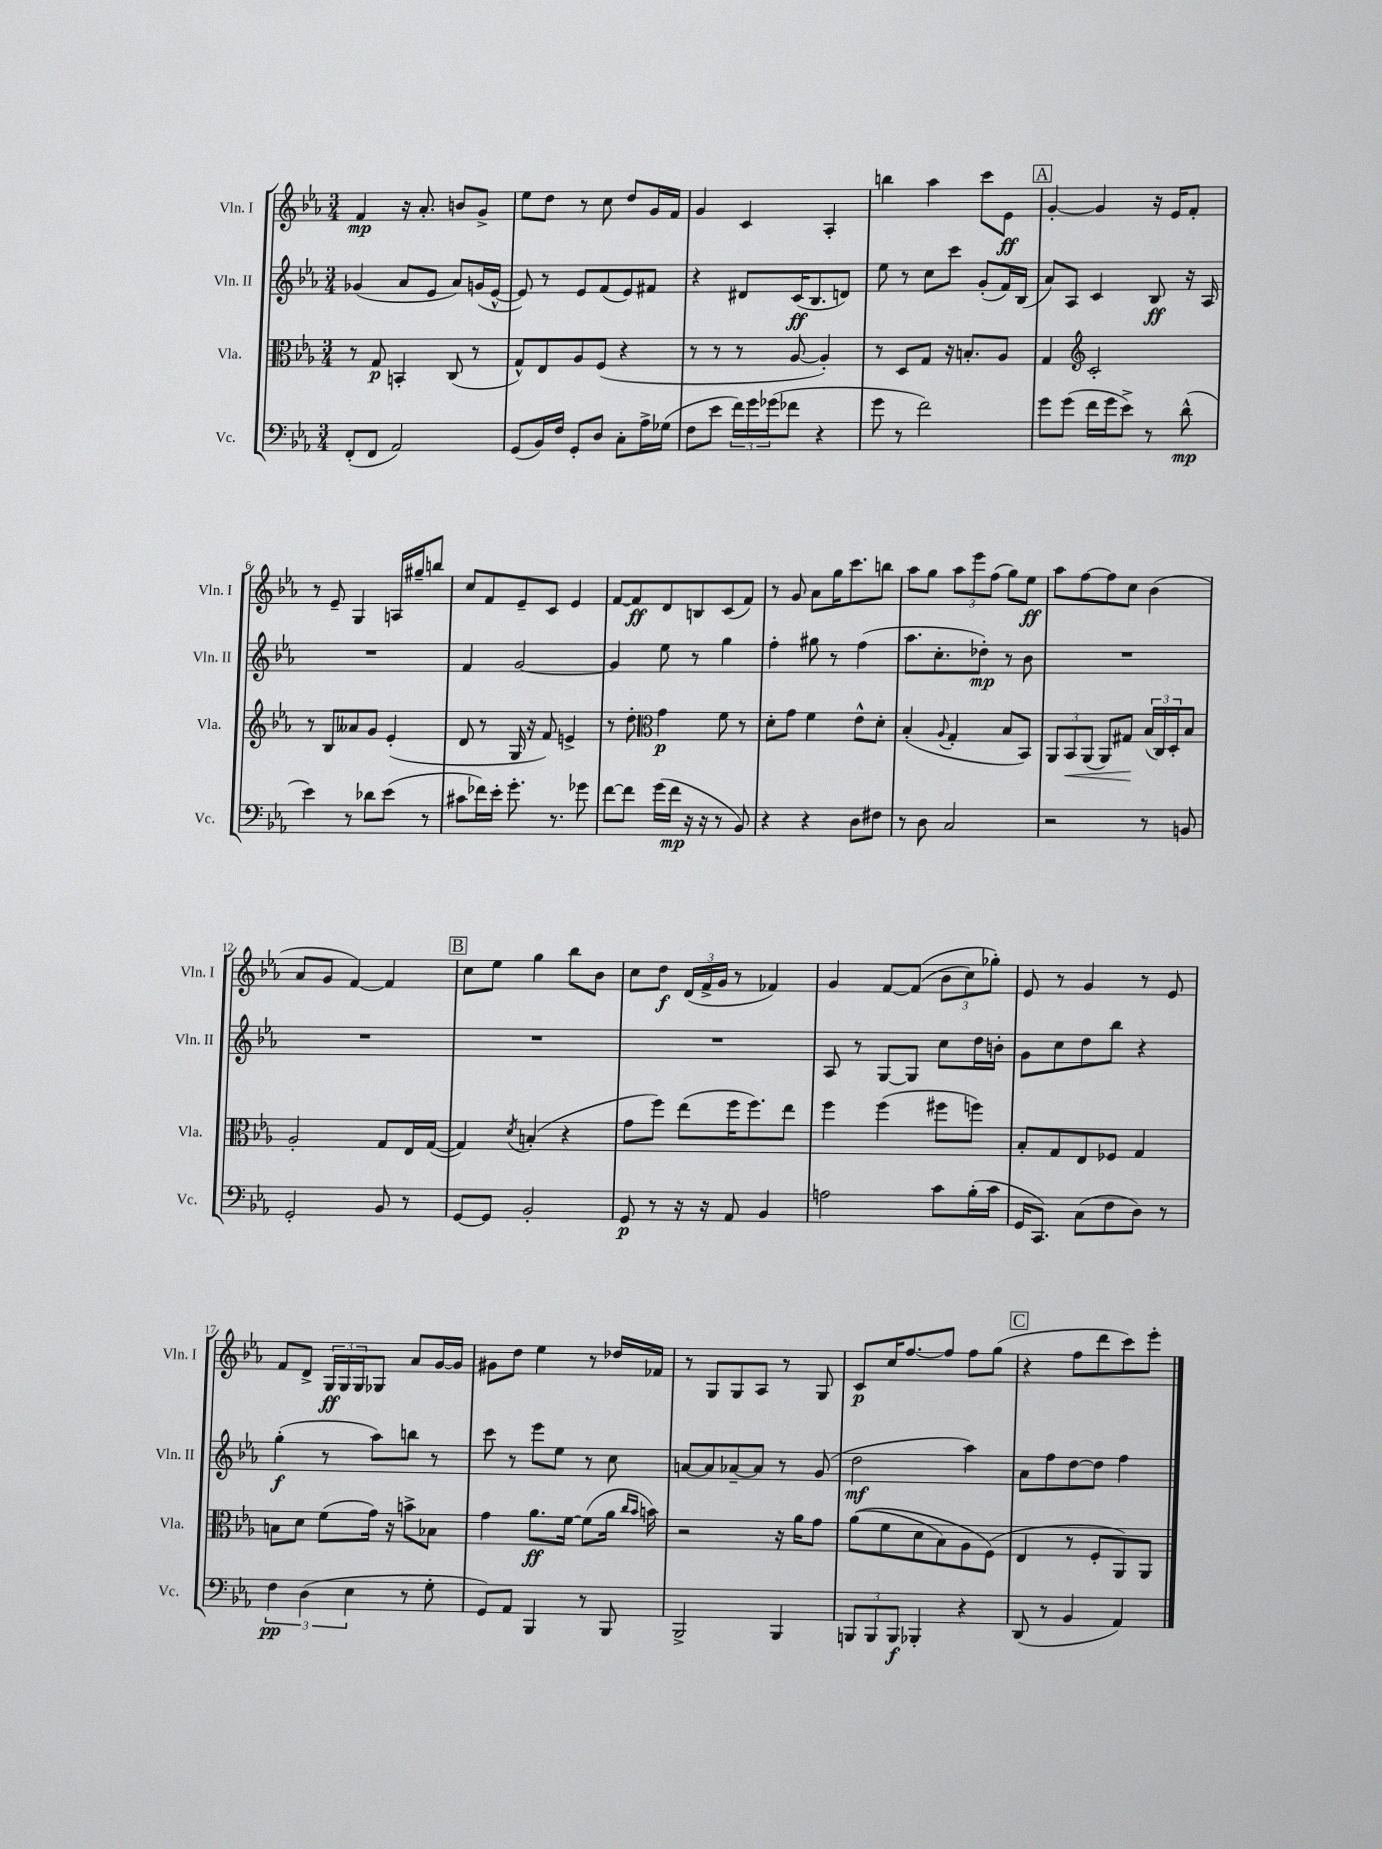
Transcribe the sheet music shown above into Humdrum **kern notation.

**kern	**dynam	**kern	**dynam	**kern	**dynam	**kern	**dynam
*part4	*part4	*part3	*part3	*part2	*part2	*part1	*part1
*staff4	*staff4	*staff3	*staff3	*staff2	*staff2	*staff1	*staff1
*I"Vc.	*	*I"Vla.	*	*I"Vln. II	*	*I"Vln. I	*
*I'Vc.	*	*I'Vla.	*	*I'Vln. II	*	*I'Vln. I	*
*clefF4	*	*clefC3	*	*clefG2	*	*clefG2	*
*k[b-e-a-]	*	*k[b-e-a-]	*	*k[b-e-a-]	*	*k[b-e-a-]	*
*M3/4	*	*M3/4	*	*M3/4	*	*M3/4	*
=1	=1	=1	=1	=1	=1	=1	=1
(8FF'/L	.	8r	.	(4g-X/	.	4f/	mp
8FF/J	.	8G/	p	.	.	.	.
2AA-/)	.	4BBn'/	.	8a-/L	.	16r	.
.	.	.	.	.	.	8.a-'/	.
.	.	.	.	8e-/J	.	.	.
.	.	(8C/	.	8a-/L)	.	8bn/L	.
.	.	8r	.	(16gn/L	.	8g^/J	.
.	.	.	.	[16e-^^/JJ	.	.	.
=2	=2	=2	=2	=2	=2	=2	=2
(8GG/L	.	8G^^/L)	.	8e-/])	.	8ee-\L	.
16BB-/L)	.	8E-/	.	8r	.	8dd\J	.
16F/JJ	.	.	.	.	.	.	.
8GG'/L	.	8A-/	.	8e-/L	.	8r	.
8D/J	.	(8F/J	.	(8f/	.	8cc\	.
8C'\L	.	4r	.	8e-/)	.	8dd/L	.
16A-^\L	.	.	.	8f#X/J	.	16g/L	.
(16G-X\JJ	.	.	.	.	.	16f/JJ	.
=3	=3	=3	=3	=3	=3	=3	=3
8F\L	.	8r	.	4r	.	4g/	.
8e-\J	.	8r	.	.	.	.	.
24f\LL)	.	8r	.	8d#X/L	.	4c/	.
24g\	.	.	.	.	.	.	.
(24g-X\J	.	.	.	.	.	.	.
8f-X\J	.	[8A-/	.	(16c/K	ff	.	.
.	.	.	.	8.B-/	.	.	.
4r	.	4A-'/])	.	.	.	4A-'/	.
.	.	.	.	8dn/J)	.	.	.
=4	=4	=4	=4	=4	=4	=4	=4
8g\	.	8r	.	8ee-\	.	4bbn\	.
8r	.	8D/L	.	8r	.	.	.
2f\)	.	8G/J	.	8cc\L	.	4aa-\	.
.	.	16r	.	8ccc\J	.	.	.
.	.	8.Bn'/L	.	.	.	.	.
.	.	.	.	(8g'/L	.	8ccc\L	.
.	.	8A-/J	.	16f/L)	.	8e-\J	ff
.	.	.	.	(16B-/JJ	.	.	.
!!LO:REH:place=s1:t=A
=5	=5	=5	=5	=5	=5	=5	=5
8g\L	.	4G/	.	8a-/L)	.	[4g'/	.
(8g\J	.	.	.	8A-/J	.	.	.
*	*	*clefG2	*	*	*	*	*
16f\LL	.	2c'/	.	4c/	.	4g/]	.
16g\J	.	.	.	.	.	.	.
8e-^\J)	.	.	.	.	.	.	.
8r	.	.	.	8B-/	ff	16r	.
.	.	.	.	.	.	16e-/KL	.
(8d^^\	mp	.	.	16r	.	8f'/J	.
.	.	.	.	16A-/	.	.	.
!!LO:LB:g=z
=6	=6	=6	=6	=6	=6	=6	=6
4e-\)	.	8r	.	2.r	.	8r	.
.	.	8B-/L	.	.	.	8e-~/	.
8r	.	8a--X/	.	.	.	4G/	.
8d-X\L	.	8g/J	.	.	.	.	.
(8e-\J	.	(4e-'/	.	.	.	16An/LL	.
.	.	.	.	.	.	16gg#X~/J	.
8r	.	.	.	.	.	8bbn/J	.
=7	=7	=7	=7	=7	=7	=7	=7
8c#X\L	.	8d/	.	4f/	.	8cc/L	.
16f-X\L)	.	8r	.	.	.	8f/	.
16e-'\JJ	.	.	.	.	.	.	.
8.g'\	.	16G/	.	[2g/	.	8e-~/	.
.	.	16r	.	.	.	.	.
.	.	8f/)	.	.	.	8c/J	.
8.r	.	.	.	.	.	.	.
.	.	4en^/	.	.	.	4e-/	.
8g-X\	.	.	.	.	.	.	.
=8	=8	=8	=8	=8	=8	=8	=8
[8f\L	.	8r	.	4g/]	.	[8f/L	.
8f\J]	.	8dd'\	.	.	.	8f/]	ff
*	*	*clefC3	*	*	*	*	*
(16g\LL	.	4g\	p	8ee-\	.	8d/	.
16f\JJ	mp	.	.	.	.	.	.
16r	.	.	.	8r	.	8Bn/	.
16r	.	.	.	.	.	.	.
8r	.	8f\	.	4gg\	.	(8c/	.
8BB-/)	.	8r	.	.	.	8f/J)	.
=9	=9	=9	=9	=9	=9	=9	=9
4r	.	8d'\L	.	4ff'\	.	8r	.
.	.	8g\J	.	.	.	8g/	.
4r	.	4f\	.	8gg#X\	.	8a-\L	.
.	.	.	.	8r	.	16gg\K	.
.	.	.	.	.	.	8.ccc\	.
8D\L	.	8e-^^\L	.	(4ff\	.	.	.
8F#X\J	.	8d'\J	.	.	.	8bbn\J	.
=10	=10	=10	=10	=10	=10	=10	=10
8r	.	(4B-'/	.	8.aa-\L	.	8aa-\L	.
8D\	.	.	.	.	.	8gg\J	.
.	.	.	.	8.cc'\	.	.	.
.	.	8qqA-/	.	.	.	.	.
2C/	.	4G'/	.	.	.	12aa-\L	.
.	.	.	.	.	.	12eee-\	.
.	.	.	.	8dd-X'\J)	mp	.	.
.	.	.	.	.	.	(12ff\J	.
.	.	8B-/L	.	8r	.	8gg\L)	.
.	.	8BB-/J)	.	8b-\	.	8ee-\J	ff
=11	=11	=11	=11	=11	=11	=11	=11
2r	.	12AA-/L	.	2.r	.	8aa-\L	.
!	!	!	!LO:HP:b	!	!	!	!
.	.	12BB-/	<	.	.	.	.
.	.	.	.	.	.	[8ff\	.
.	.	(12AA-/J	.	.	.	.	.
.	.	8AA-/L)	.	.	.	8ff\]	.
.	.	8G#X/J	.	.	.	8cc\J	.
8r	.	(24B-/LL	[	.	.	(4b-\	.
.	.	24C/)	.	.	.	.	.
.	.	24D'/J	.	.	.	.	.
8BBn/	.	8B-/J	.	.	.	.	.
!!LO:LB:g=z
=12	=12	=12	=12	=12	=12	=12	=12
2GG'/	.	2A-'/	.	2.r	.	8a-/L	.
.	.	.	.	.	.	8g/J	.
.	.	.	.	.	.	[4f/)	.
8BB-/	.	8G/L	.	.	.	4f/]	.
8r	.	16E-/L	.	.	.	.	.
.	.	([16G/JJ	.	.	.	.	.
!!LO:REH:place=s1:t=B
=13	=13	=13	=13	=13	=13	=13	=13
[8GG/L	.	4G/])	.	2.r	.	8cc\L	.
8GG/J]	.	.	.	.	.	8ee-\J	.
.	.	8qd/	.	.	.	.	.
2BB-'/	.	(4Bn'/	.	.	.	4gg\	.
.	.	4r	.	.	.	8bb-\L	.
.	.	.	.	.	.	8b-\J	.
=14	=14	=14	=14	=14	=14	=14	=14
8GG/	p	8g\L	.	2.r	.	8cc\L	.
8r	.	8ff\J)	.	.	.	8dd\J	f
16r	.	(8ee-\L	.	.	.	(24d/LL	.
.	.	.	.	.	.	24f^/	.
16r	.	.	.	.	.	.	.
.	.	.	.	.	.	24g/JJ	.
8AA-/	.	16ff\K	.	.	.	8r	.
.	.	8.ff\)	.	.	.	.	.
4BB-/	.	.	.	.	.	4f-X/)	.
.	.	8ee-\J	.	.	.	.	.
=15	=15	=15	=15	=15	=15	=15	=15
2An\	.	4ff\	.	8A-/	.	4g/	.
.	.	.	.	8r	.	.	.
.	.	(4ff\	.	[8G/L	.	[8f/L	.
.	.	.	.	8G/J]	.	((8f/J]	.
8c\L	.	8ff#X\L	.	8cc\L	.	12b-\L	.
.	.	.	.	.	.	12cc\)	.
(16B-'\L	.	8ffn\J)	.	16dd\L	.	.	.
.	.	.	.	.	.	12gg-X'\J)	.
16c\JJ	.	.	.	16bn'\JJ	.	.	.
=16	=16	=16	=16	=16	=16	=16	=16
16GG/KL	.	8B-'/L	.	8g\L	.	8e-/	.
8.CC/J)	.	.	.	.	.	.	.
.	.	8G/	.	8cc\	.	8r	.
(8C\L	.	8E-/	.	8dd\	.	4g/	.
8F\	.	8F-X/J	.	8bb-\J	.	.	.
8D\J)	.	4G/	.	4r	.	8r	.
8r	.	.	.	.	.	8e-/	.
!!LO:LB:g=z
=17	=17	=17	=17	=17	=17	=17	=17
6F\	pp	8Bn\L	.	(4gg'\	f	8f/L	.
.	.	8d\J	.	.	.	8d^/J	.
(6D\	.	.	.	.	.	.	.
.	.	(8f\L	.	8r	.	24G/LL	ff
.	.	.	.	.	.	24G/	.
6E-\	.	.	.	.	.	24G/J	.
.	.	16g\Jk)	.	8aa-\L)	.	8G-X/J	.
.	.	16r	.	.	.	.	.
8r	.	8bn^\L	.	8bbn\J	.	8a-/L	.
8G'\	.	8B-X\J	.	8r	.	[16g/L	.
.	.	.	.	.	.	16g/JJ]	.
=18	=18	=18	=18	=18	=18	=18	=18
8GG/L)	.	4g\	.	8ccc\	.	8g#X\L	.
8AA-/J	.	.	.	8r	.	8dd\J	.
4BBB-/	.	8.a-\L	ff	8eee-\L	.	4ee-\	.
.	.	.	.	8ee-\J	.	.	.
.	.	[16f\Jk	.	.	.	.	.
8r	.	(8f\L]	.	8r	.	8r	.
8BBB-/	.	16a-\Jk	.	8cc\	.	16dd-X/LL	.
.	.	16qqcc/LL	.	.	.	.	.
.	.	16qqb-/JJ	.	.	.	.	.
.	.	16bn\)	.	.	.	16f-X/JJ	.
=19	=19	=19	=19	=19	=19	=19	=19
2BBB-^/	.	2r	.	[8an/L	.	8r	.
.	.	.	.	8a/]	.	8G/L	.
.	.	.	.	[8a-X~/	.	8G/	.
.	.	.	.	8a-/J]	.	8A-/J	.
4BBB-/	.	16r	.	8r	.	8r	.
.	.	16a-\KL	.	.	.	.	.
.	.	8g\J	.	(8g/	.	8G/	.
=20	=20	=20	=20	=20	=20	=20	=20
12BBBn/L	.	((8a-\L	.	2dd\	mf	8c/L	p
12BBB/	.	.	.	.	.	.	.
.	.	8f\	.	.	.	16cc/K	.
12BBB/J	f	.	.	.	.	.	.
.	.	.	.	.	.	[8.ff/	.
4BBB-X'/	.	8d\	.	.	.	.	.
.	.	8B-\)	.	.	.	8ff/J]	.
4r	.	8A-\	.	4aa-\)	.	8ff\L	.
.	.	(8F\J)	.	.	.	(8gg\J	.
!!LO:REH:place=s1:t=C
=21	=21	=21	=21	=21	=21	=21	=21
(8DD/	.	4E-/	.	8a-\L	.	4r	.
8r	.	.	.	8ff\	.	.	.
4BB-/	.	8r	.	[8dd\	.	8ff\L	.
.	.	8F'/L	.	8dd\J]	.	8ddd\	.
4AA-/)	.	8AA-/)	.	4ff\	.	8ccc\)	.
.	.	8AA-/J	.	.	.	8eee-'\J	.
==	==	==	==	==	==	==	==
*-	*-	*-	*-	*-	*-	*-	*-
